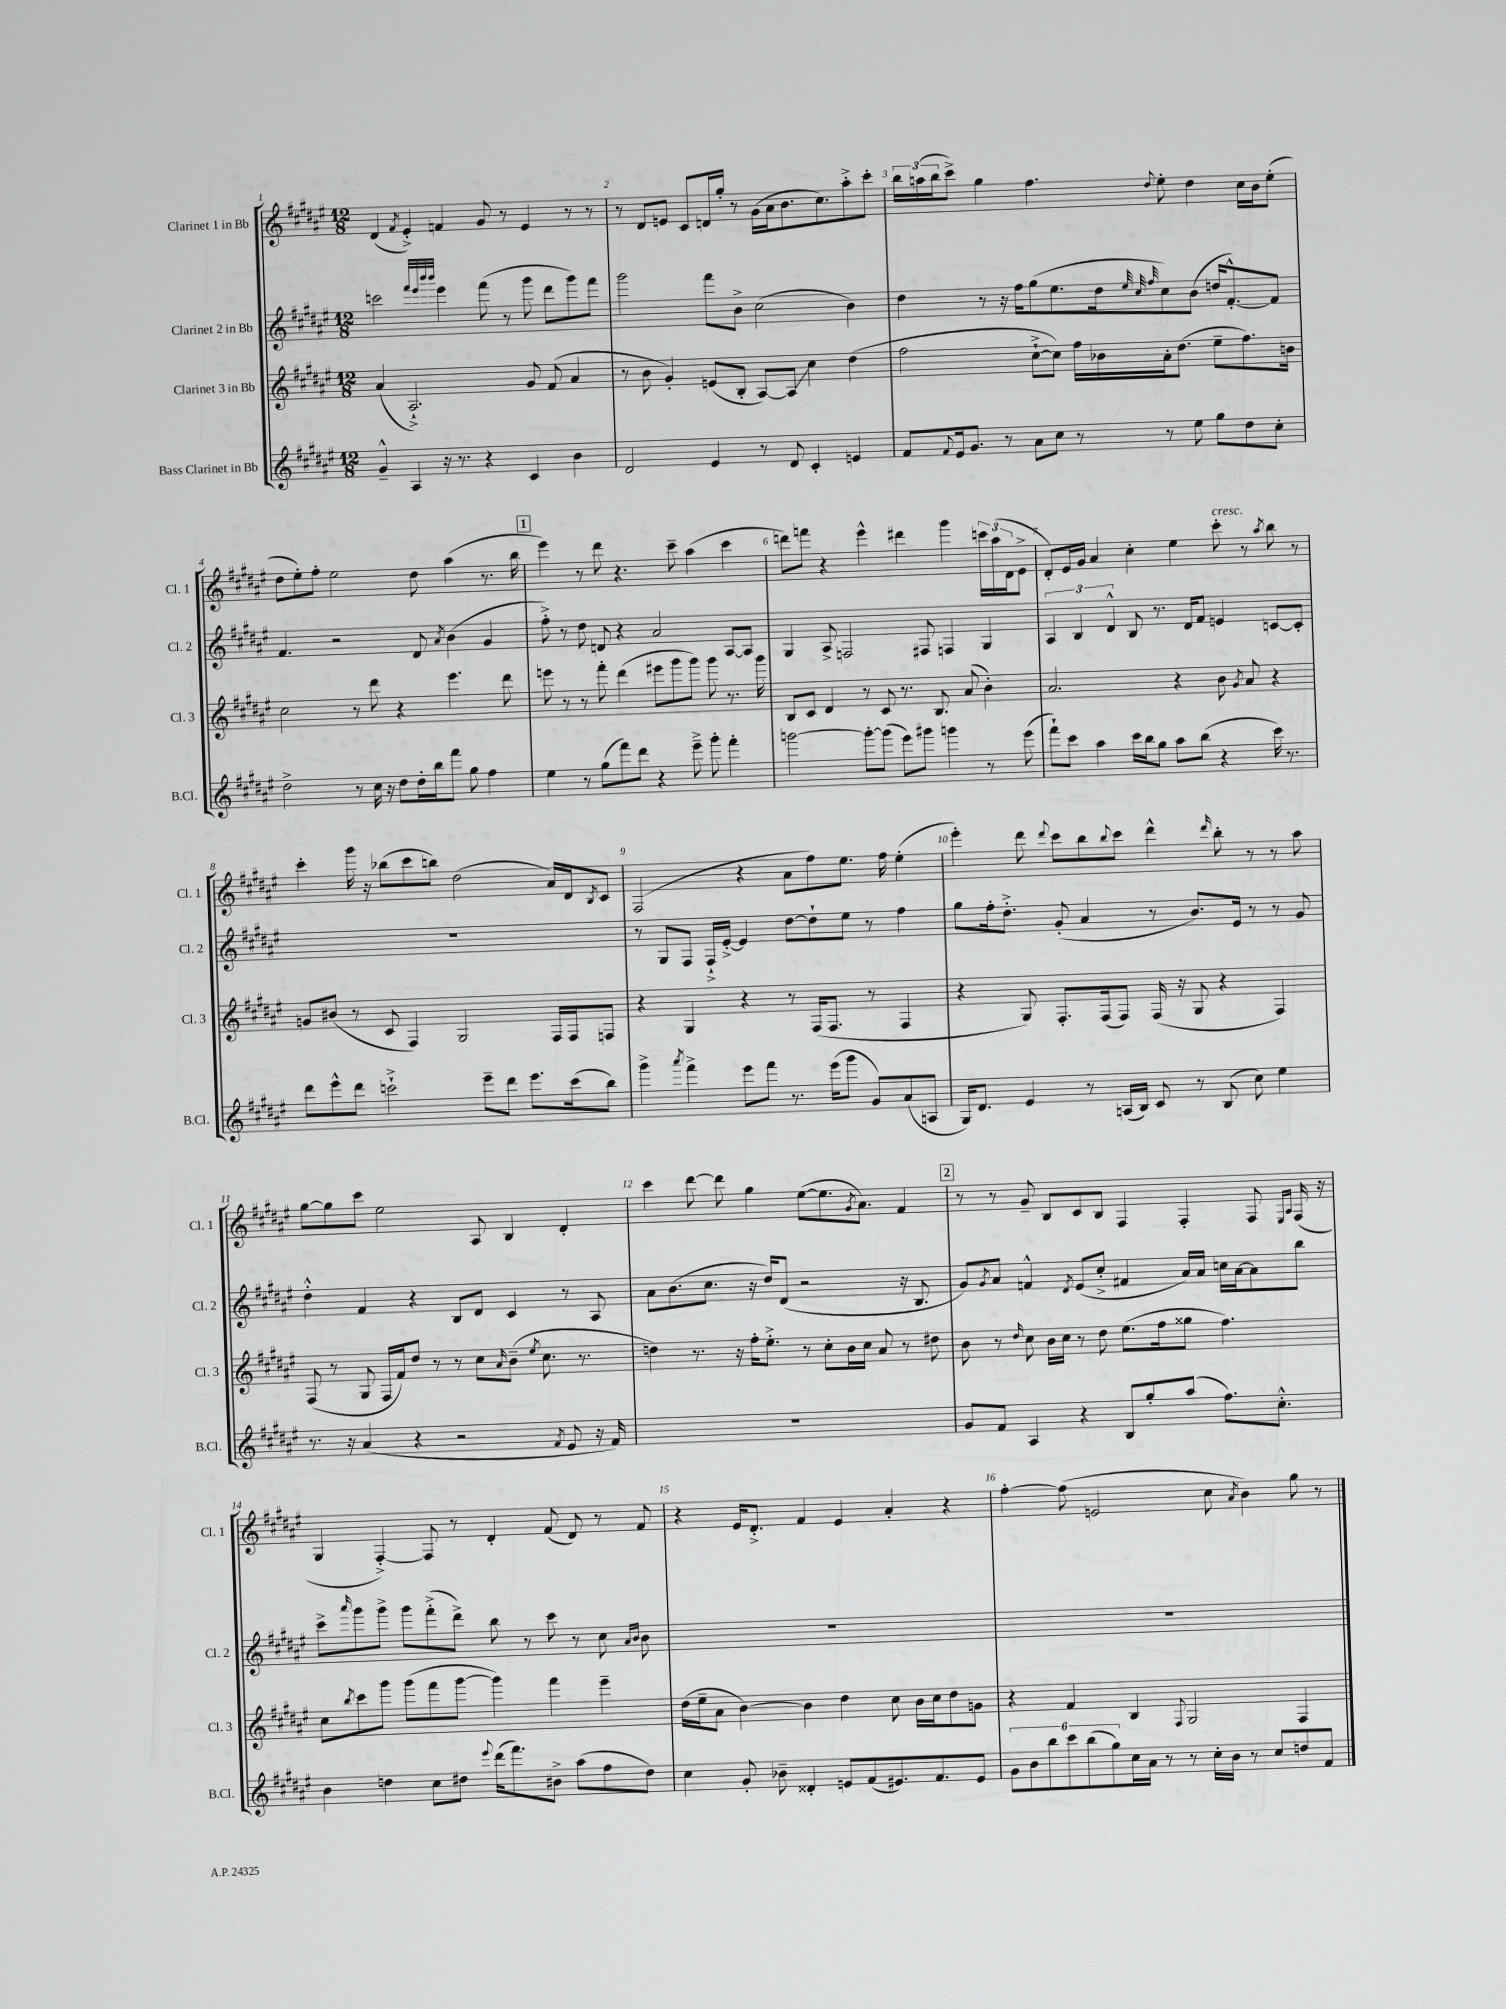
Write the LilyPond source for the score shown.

<<
\new StaffGroup <<
\new Staff = "s0" \with { instrumentName = "Clarinet 1 in Bb" shortInstrumentName = "Cl. 1" } {
    \clef treble \key fis \major \numericTimeSignature \time 12/8
    dis'4( \acciaccatura { fis'8 } eis'4-.->) f'4 gis'8 r8 eis'4 r8 r8 |
    r8 dis'8 e'8 cis'8 d'16 gis''16-. r8 gis'16( ais'16 b'8. cis''8.) ais''8-.-> cis'''8-. |
    \tuplet 3/2 { b''16 a''16( b''16 } cis'''8->) gis''4 fis''4. \appoggiatura { dis''8 } eis''8-. dis''4 cis''16 b'16 eis''8-.( |
    dis''8 eis''8-.) fis''8-. eis''2 dis''8 ais''4( r8. b''16 |
    \mark \markup { \box "1" } eis'''4) r8 dis'''8 r4. cis'''8-- ais''4( cis'''4 |
    d'''8) f'''8 r4 eis'''4-^ dis'''4 gis'''4 \tuplet 3/2 { c'''16 ais''16( dis'16 } eis'8-> |
    dis'8-.) eis'16 gis'16 ais'4 cis''4-. eis''4 cis'''8-.^\markup { \italic "cresc." } r8 \acciaccatura { ais''8 } b''8 r8 |
    cis'''4-. gis'''16 r16 bes''8( cis'''8 b''8) dis''2( ais'16) dis'16 \acciaccatura { b8 } cis'8 |
    fis2( r4 ais'8 fis''8) eis''8. fis''16 eis''4-.( |
    eis'''4-.) dis'''8 \appoggiatura { dis'''8 } cis'''8 b''8 \appoggiatura { b''8 } cis'''8 dis'''4-^ \grace { dis'''16 } b''8-. r8 r8 ais''8 |
    gis''8~ gis''8 cis'''8 eis''2 ais8 b4 dis'4-. |
    cis'''4 dis'''8~ dis'''8 gis''4 eis''8~( eis''8. \acciaccatura { gis'8 } ais'8.) fis'4 |
    \mark \markup { \box "2" } r8 r8 gis'8-- b8 cis'8 b8 fis4 fis4-. fis8 \grace { eis16 ais16 } fis16( r16 |
    gis4 fis4~-.->) fis8 r8 dis'4-. fis'8( dis'8) r8 fis'8 |
    r4 eis'16 dis'8.-.-> fis'4 eis'4 ais'4-. r4 |
    fis''4~-. fis''8( e'2 cis''8 \acciaccatura { ais'8 } b'4) gis''8 r8 \bar "|." |
}
\new Staff = "s1" \with { instrumentName = "Clarinet 2 in Bb" shortInstrumentName = "Cl. 2" } {
    \clef treble \key fis \major \numericTimeSignature \time 12/8
    c'''2 \grace { fis'''32 eis'''32 b'''32 b'''32 } eis'''4 fis'''8( r8 gis'''8 dis'''8 gis'''8) fis'''8 |
    gis'''2 fis'''8 b'8-> cis''2( b'4) |
    dis''4 r8 r16 fis''16 gis''8( eis''8. dis''16 \grace { eis''32 cis''32 fis''32 } cis''8) b'8( d''16 fis'8.~-.-^) fis'8 |
    fis'4. r2 dis'8 \acciaccatura { ais'8 } b'4( gis'4 |
    \mark \markup { \box "1" } fis''8-.->) r8 dis''8 d'8 r4 ais'2 ais8~ ais8 |
    gis4 ais8-> f2 fis8 f4 gis4 |
    \tuplet 3/2 { ais4 b4 dis'4-^ } b8 r8. dis'16 fis'8 e'4 c'8~ c'8-. |
    R1. |
    r8 gis8 fis8 fis16-!-> eis'16~-.-> eis'4 dis''8~ dis''8-! eis''8 r8 fis''4 |
    gis''8 fis''16-. dis''8.-.-> gis'8-.( ais'4 r8 b'8.) eis'16 r8 r8 gis'8 |
    dis''4-.-^ fis'4 r4 b8 dis'8 cis'4 r8 ais8 |
    ais'8 b'8.( cis''8. r16 dis''16) dis'8( r2 r16 b8. |
    \mark \markup { \box "2" } gis'8) \acciaccatura { gis'8 } ais'8 f'4-^ \acciaccatura { dis'8 } eis'8( cis''8-.-> fis'4 ais'16) ais'16 c''16 ais'16~ ais'8 b''8 |
    cis'''8-> \grace { ais'''16 } gis'''8 gis'''8-> gis'''8 fis'''8-.->( dis'''8->) b''8 r8 cis'''8 r8 cis''8 \grace { ais'16 b'16 } b'8 |
    R1. |
    R1. \bar "|." |
}
\new Staff = "s2" \with { instrumentName = "Clarinet 3 in Bb" shortInstrumentName = "Cl. 3" } {
    \clef treble \key fis \major \numericTimeSignature \time 12/8
    ais'4( ais2.-!->) gis'8 fis'8( ais'4 |
    r8 b'8 gis'4-.) e'8( b8-. ais8~) ais8\glissando cis''4 dis''4( |
    fis''2 cis''8~-!-> cis''8) fis''16 bes'16 ais'16-. dis''8.( eis''8-- fis''8.) b'16 |
    cis''2 r8 dis'''8 r4 eis'''4. dis'''8 |
    \mark \markup { \box "1" } e'''8 r8 r8 fis'''8-. dis'''4( eis'''8 gis'''8 gis'''8) gis'''8 r8. gis'''16 |
    b8 cis'8 dis'4 r8 cis'8 r8. b8. ais'8( b'4-.) |
    ais'2. r4 b'8 \acciaccatura { gis'8 } ais'8 r4 |
    g'8 bis'8( r8 cis'8 fis4) gis2 fis16 fis16 f8 |
    r4 gis4 r4 r8 fis16( fis8. r8 fis4 |
    r4 gis8) fis8.-. fis16( fis8) fis16( r16 gis8 r4 fis4) |
    fis8( r8 gis8 fis16 fis'16) dis''8 r8 r8 cis''8 \grace { ais'16 } b'8--( \acciaccatura { eis''8 } cis''8. r8. |
    d''4) r8. r16 fis''16-. eis''8.-.-> r8 cis''8-. b'16 cis''16 ais'8 r8 dis''8 |
    \mark \markup { \box "2" } b'8 r8 \grace { dis''16 } cis''8 b'16 cis''16 r8 dis''8 eis''8.( fis''16 gisis''8 fis''4.) |
    cis''8 \acciaccatura { b''8 } cis'''8 gis'''8 gis'''8( fis'''8 gis'''8~ gis'''4) fis'''4 eis'''4-- |
    dis''16( eis''16-- ais'8 b'4~) b'4 dis''4 cis''8 b'16 cis''16 dis''8 g'8 |
    r4 fis'4 b4 \appoggiatura { fis8 } gis2 fis4 \bar "|." |
}
\new Staff = "s3" \with { instrumentName = "Bass Clarinet in Bb" shortInstrumentName = "B.Cl." } {
    \clef treble \key fis \major \numericTimeSignature \time 12/8
    gis'4---^ ais4 r16 r8. r4 cis'4 b'4 |
    dis'2 eis'4 r8 dis'8 cis'4-. e'4 |
    fis'8 \appoggiatura { fis'8 } eis'16 gis'8. r8 ais'8 cis''8 r8 r8 eis''8 gis''8 dis''8 cis''8-. |
    dis''2-> r8 cis''16 r16 dis''8 dis''16-. b''16 fis'''8 gis''8 fis''4 |
    \mark \markup { \box "1" } eis''4 r8 gis''8( fis'''8) dis'''8 r4 eis'''8---> gis'''8-. fis'''4-. |
    g'''2~ g'''8~-. g'''8( eis'''8) gis'''8 g'''4 r8 eis'''8( |
    fis'''8-!) cis'''8 ais''4 cis'''16 b''16 gis''8 ais''8 b''8( r4 cis'''16) r8. |
    dis'''8 eis'''8-^ dis'''8 c'''2-!-> eis'''8-- dis'''8 eis'''8. c'''16( b''8) |
    gis'''4-> \acciaccatura { ais'''8 } fis'''4-> eis'''8 fis'''8 r8. eis'''16( gis'''8 gis'8) ais'8( a8 |
    gis16) dis'8. eis'4 r8 a16( b16) cis'8 r8 b8( cis''8) eis''4 |
    r8. r16 ais'4( r4 r2 \acciaccatura { fis'8 } eis'8 r16 fis'16) |
    R1. |
    \mark \markup { \box "2" } gis'8 fis'8 ais4 r4 b8 gis''8-. ais''8( fis''8.) cis''8.-.-^ |
    b'4 d''4 cis''8 dis''8 \appoggiatura { eis'''8 } dis'''16( fis'''8.) bis'8-> ais''8( fis''8 dis''8) |
    cis''4 gis'8-. bes'8-- disis'4-. e'8 fis'8( eis'8.) fis'8. eis'8 |
    \tuplet 6/4 { gis'8 b'8 b''8 cis'''8 b''8( gis''8) } cis''16 ais'16 r8 r8 cis''16-. b'16 r8 cis''8 d''8 fis'8 \bar "|." |
}
>>
>>
\layout { \context { \Score \override BarNumber.break-visibility = ##(#f #t #t) barNumberVisibility = #all-bar-numbers-visible } }
